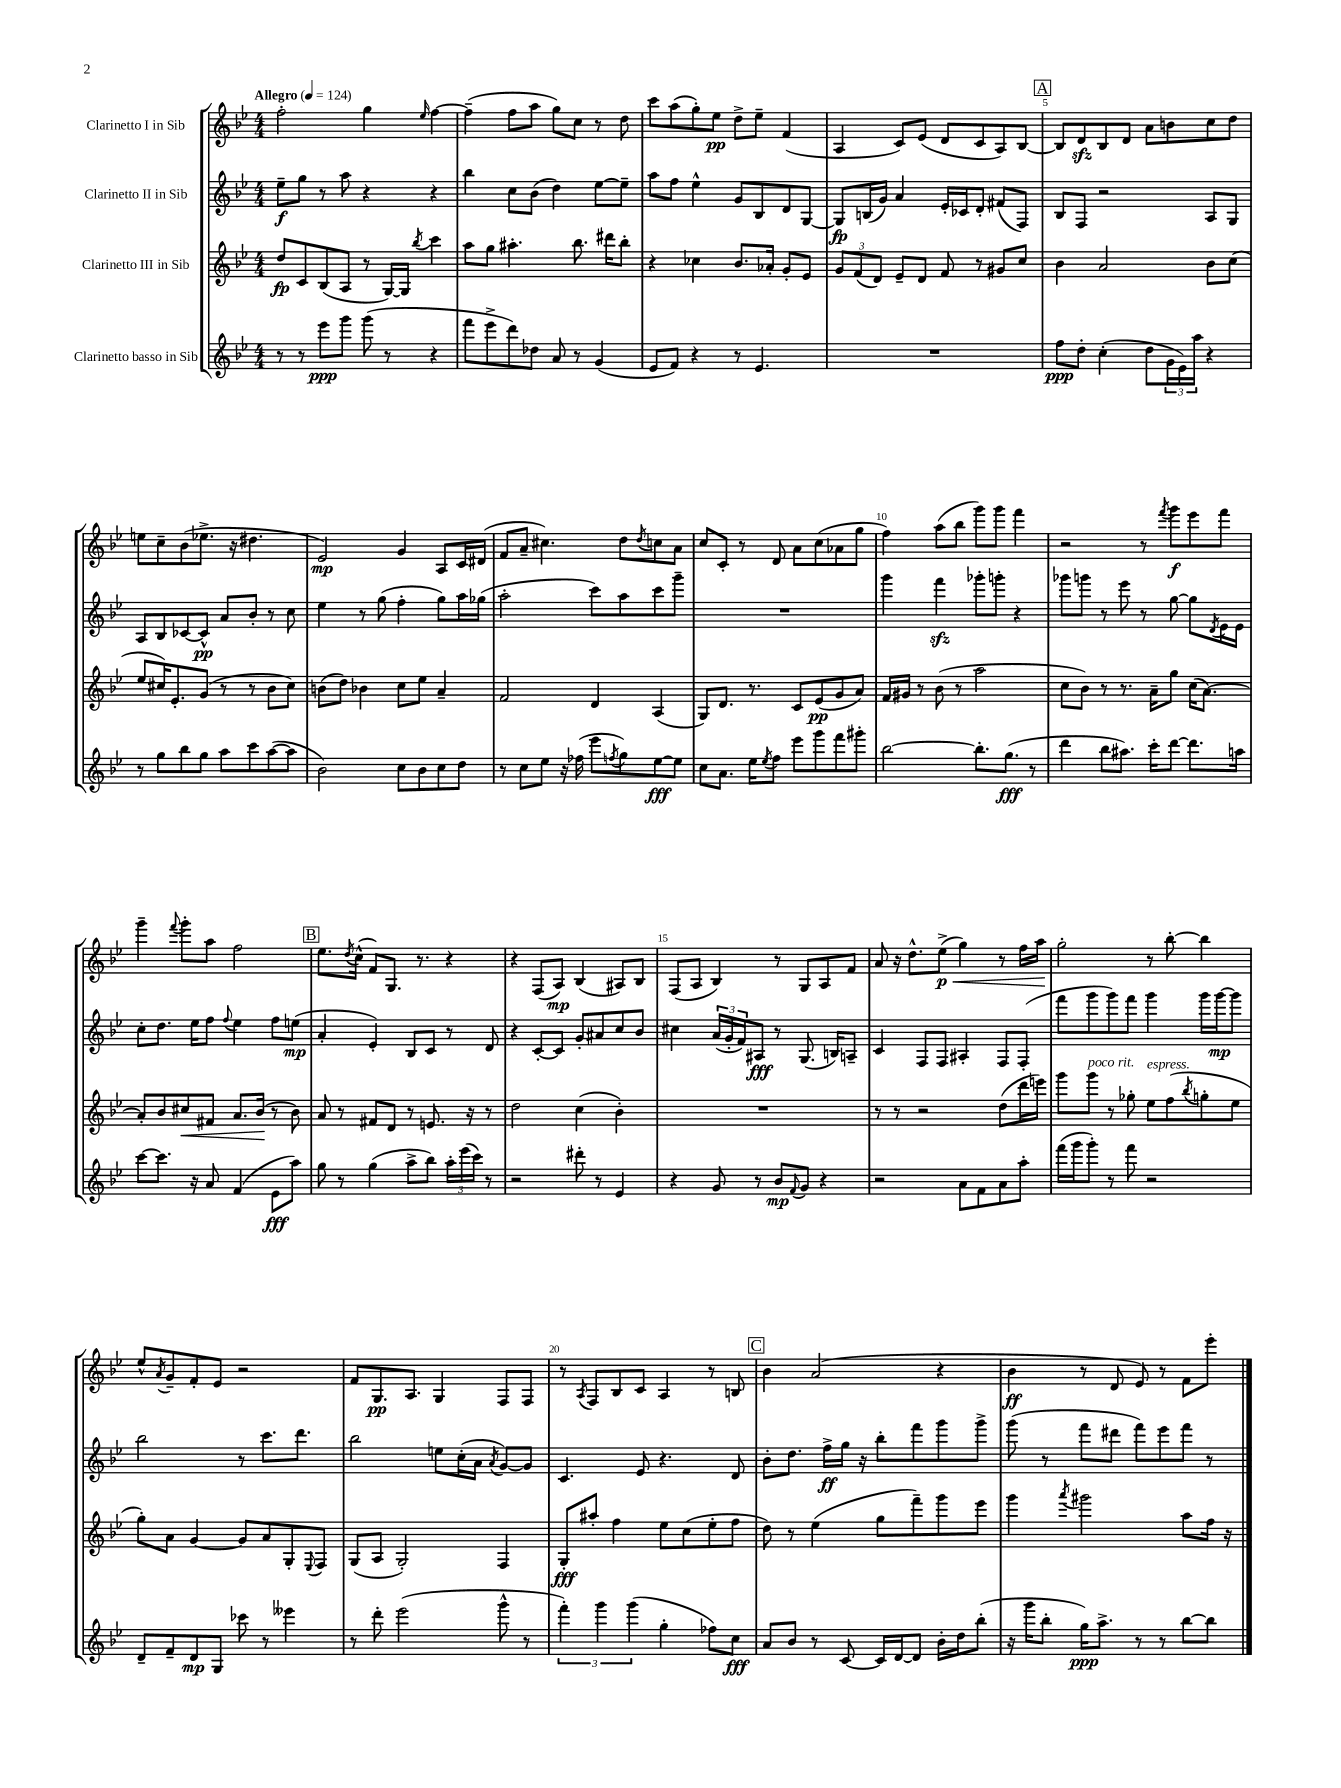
<<
\new StaffGroup <<
\new Staff = "s0" \with { instrumentName = "Clarinetto I in Sib" } {
    \clef treble \key bes \major \numericTimeSignature \time 4/4 \tempo "Allegro" 4 = 124
    f''2-. g''4 \grace { ees''16 } f''4~ |
    f''4--( f''8 a''8 g''8) c''8 r8 d''8 |
    c'''8 a''8( g''8-.) ees''8\pp d''8-> ees''8-- f'4( |
    a4 c'8) ees'8( d'8 c'8 a8) bes8~ |
    \mark \markup { \box "A" } bes8 d'8\sfz bes8 d'8 a'8 b'8 c''8 d''8 |
    e''8 c''8-- bes'8( ees''8.-> r16 dis''4. |
    ees'2\mp) g'4 a8 c'16 dis'16( |
    f'8 a'8-- cis''4.) d''8 \acciaccatura { d''8 } c''8 a'8 |
    c''8 c'8-. r8 d'8 a'8 c''8( aes'8 g''8 |
    f''4) a''8( bes''8 g'''8) g'''8 f'''4 |
    r2 r8 \acciaccatura { f'''8 } g'''8\f ees'''8 f'''8 |
    g'''4-- \appoggiatura { f'''8 } g'''8-. a''8 f''2 |
    \mark \markup { \box "B" } ees''8. \acciaccatura { d''8 } c''16-^( f'8) g8. r8. r4 |
    r4 f8( a8\mp) bes4( ais8) bes8 |
    f8( a8 bes4) r8 g8 a8 f'8 |
    a'8 r16 d''8.-^ ees''8->\p\<( g''4) r8 f''16 a''16\! |
    g''2-. r8 bes''8~-. bes''4 |
    ees''8-^ \acciaccatura { a'8 } g'8-- f'8-. ees'8 r2 |
    f'8 g8.\pp a8. g4 f8 f8 |
    r8 \acciaccatura { a8 } f8 bes8 c'8 a4 r8 b8 |
    \mark \markup { \box "C" } bes'4 a'2( r4 |
    bes'4\ff r8 d'8 ees'8) r8 f'8 ees'''8-. \bar "|." |
}
\new Staff = "s1" \with { instrumentName = "Clarinetto II in Sib" } {
    \clef treble \key bes \major \numericTimeSignature \time 4/4
    ees''8--\f g''8 r8 a''8 r4 r4 |
    bes''4 c''8 bes'8( d''4) ees''8~ ees''8-- |
    a''8 f''8 ees''4-^ g'8 bes8 d'8 g8~ |
    g8\fp b16( g'16) a'4 ees'16-. ces'16 d'8-. fis'8( f8) |
    \mark \markup { \box "A" } bes8 f8 r2 a8 g8 |
    a8 bes8 ces'8~ ces'8-^\pp a'8 bes'8-. r8 c''8 |
    ees''4 r8 g''8( f''4-. g''8) a''16 ges''16( |
    a''2-. c'''8) a''8 c'''8 g'''8-- |
    R1 |
    g'''4 f'''4\sfz ges'''8-. g'''8-. r4 |
    ges'''8 g'''8 r8 ees'''8 r8 g''8~ g''8 \acciaccatura { d'8 } ees'16 ees'16 |
    c''8-. d''8. ees''16 f''8 \appoggiatura { f''8 } ees''4 f''8 e''8\mp( |
    \mark \markup { \box "B" } a'4-. ees'4-.) bes8 c'8 r8 d'8 |
    r4 c'8~-. c'8 g'8-. ais'8 c''8 bes'8 |
    cis''4 \tuplet 3/2 { a'16( g'16-. f'16) } ais8\fff r8 g8.( b16) a8-- |
    c'4 f8 f8 ais4-. f8 f8-.( |
    f'''8 g'''8 g'''8) f'''8 g'''4 g'''16 g'''16~\mp g'''8 |
    bes''2 r8 c'''8. d'''8. |
    bes''2 e''8 c''16-.( a'16 \acciaccatura { a'8 } g'8~) g'8 |
    c'4. ees'8 r4. d'8 |
    \mark \markup { \box "C" } bes'8-. d''8. f''16->\ff g''16 r16 bes''8-. f'''8 g'''8 g'''8-> |
    g'''8( r8 f'''8 dis'''8 f'''8) ees'''8 f'''8 r8 \bar "|." |
}
\new Staff = "s2" \with { instrumentName = "Clarinetto III in Sib" } {
    \clef treble \key bes \major \numericTimeSignature \time 4/4
    d''8\fp c'8 bes8( a8 r8 g16~) g16 \acciaccatura { bes''8 } c'''4 |
    a''8 g''8 ais''4.-. bes''8. dis'''16 bes''8-. |
    r4 ces''4 bes'8. aes'16-. g'8-. ees'8 |
    \tuplet 3/2 { g'8 f'8( d'8) } ees'8-- d'8 f'8 r8 gis'8 c''8 |
    \mark \markup { \box "A" } bes'4 a'2 bes'8 c''8( |
    ees''8 cis''16) ees'8.-. g'8( r8 r8 bes'8 cis''8) |
    b'8( d''8) bes'4 c''8 ees''8 a'4-- |
    f'2 d'4 a4( |
    g8) d'8. r8. c'8 ees'8\pp( g'8 a'8) |
    f'16 gis'16 r8 bes'8( r8 a''2 |
    c''8 bes'8) r8 r8. a'16-- g''8 c''16( a'8.~) |
    a'8-. bes'8 cis''8\< fis'8 a'8. bes'16\!( r8 bes'8) |
    \mark \markup { \box "B" } a'8 r8 fis'8 d'8 r8 e'8. r16 r8 |
    d''2 c''4( bes'4-.) |
    R1 |
    r8 r8 r2 d''8( d'''16 e'''16) |
    g'''8 g'''8^\markup { \italic "poco rit." } r8 ges''8-. ees''8^\markup { \italic "espress." } f''8( \acciaccatura { bes''8 } g''8-. ees''8 |
    g''8-.) a'8 g'4~ g'8 a'8 g8-. \appoggiatura { ees8 } f8 |
    g8( a8 g2-.) f4 |
    g8-.\fff ais''8-. f''4 ees''8 c''8( ees''8-. f''8 |
    \mark \markup { \box "C" } d''8) r8 ees''4( g''8 f'''8--) g'''8 ees'''8 |
    g'''4 \acciaccatura { a'''8 } gis'''2 a''8 f''16 r16 \bar "|." |
}
\new Staff = "s3" \with { instrumentName = "Clarinetto basso in Sib" } {
    \clef treble \key bes \major \numericTimeSignature \time 4/4
    r8 r8 ees'''8\ppp g'''8 g'''8( r8 r4 |
    f'''8 ees'''8-> d'''8) des''8 a'8 r8 g'4( |
    ees'8 f'8) r4 r8 ees'4. |
    R1 |
    \mark \markup { \box "A" } f''8\ppp d''8-. c''4-.( d''8 \tuplet 3/2 { g'16 ees'16) a''16 } r4 |
    r8 g''8 bes''8 g''8 a''8 c'''8 a''8~( a''8 |
    bes'2) c''8 bes'8 c''8 d''8 |
    r8 c''8 ees''8 r16 fes''16( ees'''8 \acciaccatura { f''8 } g''8) ees''8~\fff ees''8 |
    c''8 a'8. ees''16 \acciaccatura { ees''8 } f''8 ees'''8 g'''8 f'''8 gis'''8-. |
    bes''2~ bes''8.-. g''8.\fff( r8 |
    d'''4 bes''8 ais''8.) c'''16-. d'''8~ d'''8. a''16 |
    c'''8~ c'''8. r16 a'8 f'4( ees'8\fff a''8) |
    \mark \markup { \box "B" } g''8 r8 g''4( a''8-> bes''8) \tuplet 3/2 { a''16-. ees'''16( c'''16) } r8 |
    r2 dis'''8-. r8 ees'4 |
    r4 g'8 r8 bes'8\mp \appoggiatura { f'8 } g'8 r4 |
    r2 a'8 f'8 a'8 a''8-. |
    f'''16( g'''16 g'''8-.) r8 f'''8 r2 |
    d'8-- f'8-- d'8\mp g8 ces'''8 r8 eeses'''4 |
    r8 d'''8-. ees'''2( g'''8-^ r8 |
    \tuplet 3/2 { f'''4-.) g'''4 g'''4( } g''4-. fes''8) c''8\fff |
    \mark \markup { \box "C" } a'8 bes'8 r8 c'8~ c'16 d'16~ d'8 bes'16-. d''16 bes''8-.( |
    r16 g'''16 bes''8-. g''16\ppp) a''8.-> r8 r8 bes''8~ bes''8 \bar "|." |
}
>>
>>
\layout { \context { \Score \override BarNumber.break-visibility = ##(#f #t #t) barNumberVisibility = #(every-nth-bar-number-visible 5) } }
